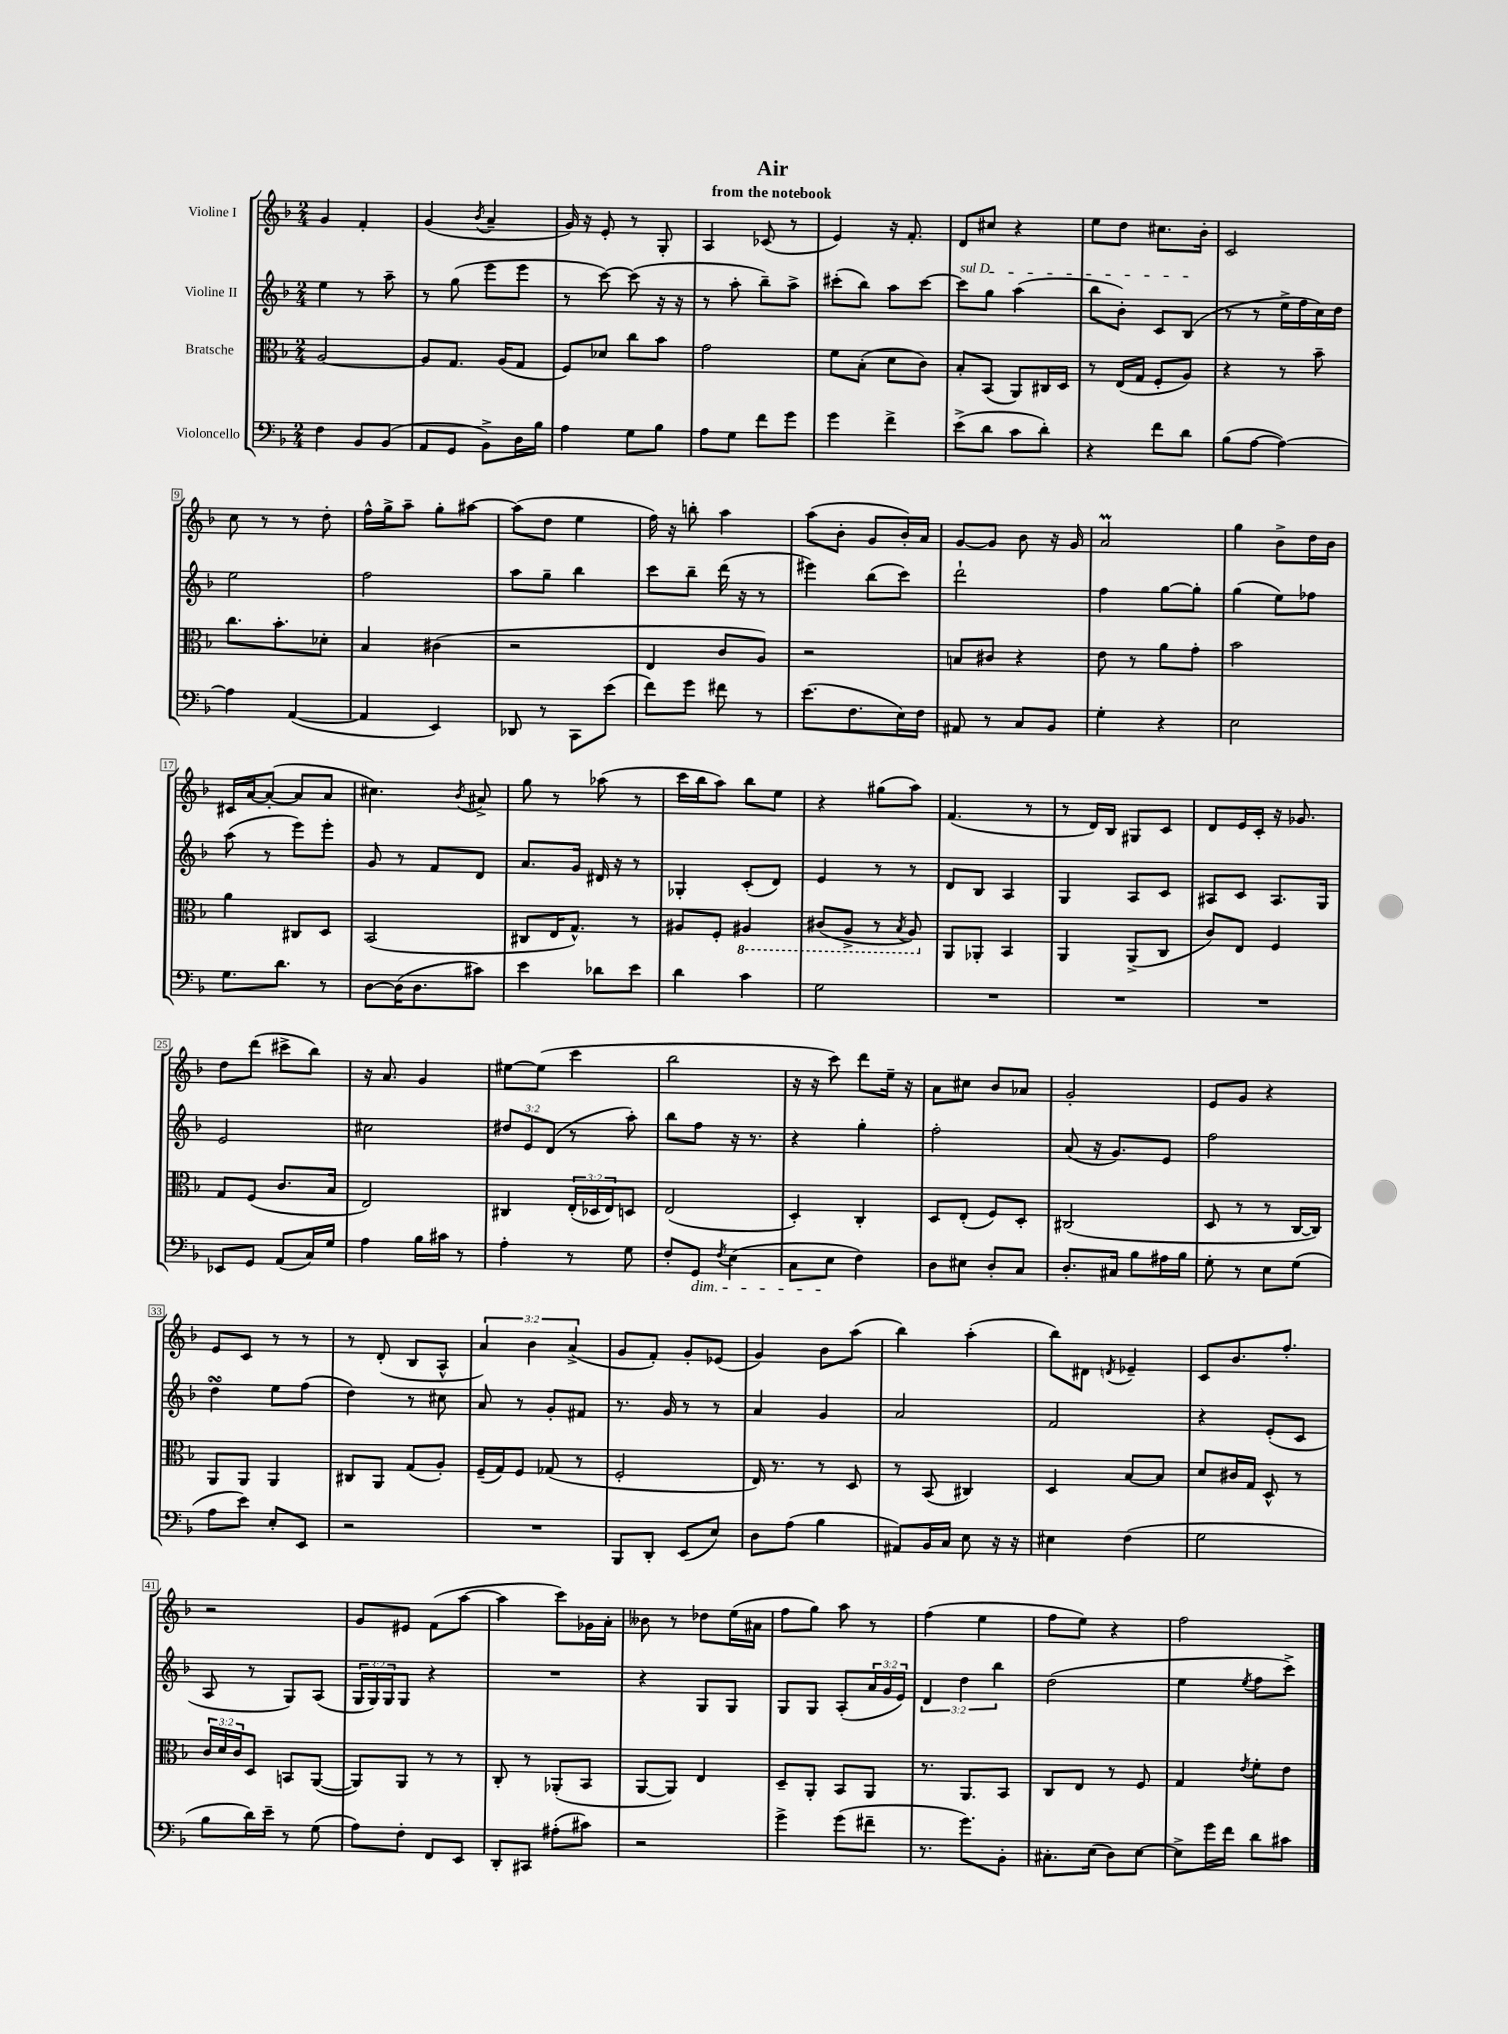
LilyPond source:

\header { title = "Air" subtitle = "from the notebook" }
<<
\new StaffGroup <<
\new Staff = "s0" \with { instrumentName = "Violine I" } {
    \clef treble \key f \major \numericTimeSignature \time 2/4 \override Staff.TupletNumber.text = #tuplet-number::calc-fraction-text
    g'4 f'4-. |
    g'4( \acciaccatura { bes'8 } a'4-- |
    g'16) r16 e'8-. r8 g8-. |
    a4 ces'8( r8 |
    e'4) r16 f'8.-. |
    d'8 cis''8 r4 |
    e''8 d''8 cis''8. bes'16-. |
    c'2 |
    c''8 r8 r8 d''8-. |
    f''16-^ g''16-> a''8-- g''8-. ais''8~ |
    ais''8( d''8 e''4 |
    f''16) r16 b''8-. a''4 |
    a''8( bes'8-. g'8 bes'16-.) a'16 |
    g'8~ g'8 bes'8 r16 g'16 |
    a'2\prall |
    g''4 bes'8-> d''16 bes'16 |
    cis'16 a'16~ a'8~-.( a'8 a'8 |
    cis''4.) \acciaccatura { bes'8 } ais'8-> |
    g''8 r8 aes''8( r8 |
    c'''16 bes''16 a''8) bes''8 e''8 |
    r4 gis''8( a''8) |
    f'4.( r8 |
    r8 d'16) bes16 gis8 c'8 |
    d'8 e'16 c'16-. r16 ges'8. |
    d''8 d'''8( cis'''8-> bes''8) |
    r16 a'8. g'4 |
    eis''8~ eis''8( c'''4 |
    bes''2 |
    r16 r16 c'''8) d'''8 e''16-- r16 |
    a'8 cis''8 bes'8 aes'8 |
    g'2-. |
    e'8 g'8 r4 |
    e'8 c'8 r8 r8 |
    r8 d'8-.( bes8 a8-^ |
    \tuplet 3/2 { a'4) bes'4 a'4->( } |
    g'8 f'8-.) g'8-. ees'8( |
    g'4) bes'8 a''8( |
    bes''4) a''4-.( |
    bes''8) dis'8 \acciaccatura { d'8 } ees'4-- |
    c'8 bes'8. f''8.-. |
    r2 |
    g'8 eis'8 f'8( a''8~ |
    a''4 c'''8) ges'16 a'16-. |
    beses'8 r8 des''8 e''16( ais'16 |
    f''8 g''8) a''8 r8 |
    f''4( e''4 |
    f''8 e''8) r4 |
    f''2 \bar "|." |
}
\new Staff = "s1" \with { instrumentName = "Violine II" } {
    \clef treble \key f \major \numericTimeSignature \time 2/4 \override Staff.TupletNumber.text = #tuplet-number::calc-fraction-text
    e''4 r8 a''8-- |
    r8 g''8( e'''8 e'''8 |
    r8 c'''8~) c'''8( r16 r16 |
    r8 a''8-. bes''8--) a''8-> |
    cis'''8-.( bes''8) a''8 cis'''8~ |
    \once \override TextSpanner.bound-details.left.text = \markup { \italic "sul D" } cis'''8\startTextSpan g''8 a''4( |
    bes''8 bes'8-.) c'8 bes8\stopTextSpan( |
    r8 r8 e''16-> f''16 c''16) d''16 |
    e''2 |
    f''2 |
    a''8 g''8-- bes''4 |
    c'''8 bes''8-- d'''16( r16 r8 |
    eis'''4) bes''8( c'''8) |
    d'''2-! |
    f''4 g''8~ g''8-. |
    g''4( e''8) fes''8 |
    a''8( r8 e'''8) e'''8-. |
    g'8 r8 f'8 d'8 |
    a'8. g'16 dis'16 r16 r8 |
    ges4-. c'8-.( d'8) |
    e'4 r8 r8 |
    d'8 bes8 a4 |
    g4 a8 c'8 |
    ais8 c'8 ais8. g16 |
    e'2 |
    cis''2 |
    \tuplet 3/2 { dis''8 e'8 d'8( } r8 a''8-.) |
    bes''8 f''8 r16 r8. |
    r4 g''4-. |
    f''2-. |
    a'8( r16 g'8.) e'8 |
    f''2 |
    d''4\turn e''8 f''8( |
    d''4) r8 cis''8 |
    a'8 r8 g'8-. fis'8 |
    r8. g'16 r8 r8 |
    a'4 g'4 |
    a'2 |
    f'2 |
    r4 e'8-.( c'8 |
    a8 r8 g8) a8( |
    \tuplet 3/2 { g16 g16) g16 } g8 r4 |
    R2 |
    r4 g8 g8 |
    g8 g8 a8-.( \tuplet 3/2 { a'16 g'16 e'16) } |
    \tuplet 3/2 { d'4 d''4 bes''4 } |
    d''2( |
    e''4 \acciaccatura { e''8 } f''8 c'''8->) \bar "|." |
}
\new Staff = "s2" \with { instrumentName = "Bratsche" } {
    \clef alto \key f \major \numericTimeSignature \time 2/4 \override Staff.TupletNumber.text = #tuplet-number::calc-fraction-text
    a2~ |
    a8 g8. a16( g8 |
    f8) des'8 c''8 bes'8 |
    g'2 |
    f'8 bes8-.( d'8 c'8) |
    bes8-. bes,8( a,8) cis16 d16 |
    r8 e16( g16 f8-. a8) |
    r4 r8 bes'8-- |
    c''8. bes'8.-. des'8-. |
    bes4 cis'4( |
    r2 |
    e4 c'8 a8) |
    r2 |
    b8 cis'8 r4 |
    e'8 r8 a'8 g'8-. |
    bes'2 |
    a'4 cis8 d8 |
    bes,2( |
    cis8 e16 g8.-^) r8 |
    ais8 f8-. \ottava #-1 ais,4 |
    cis8( a,8-> r8 \acciaccatura { bes,8 } a,8) \ottava #0 |
    a,8 aes,8-. bes,4 |
    a,4 a,8->( c8 |
    c'8) e8 f4 |
    g8 f8( c'8. bes16 |
    e2) |
    cis4 \tuplet 3/2 { e16-.( des16 e16) } d8 |
    e2( |
    d4-.) c4-. |
    d8 e8-.( f8) d8-. |
    cis2( |
    d8 r8 r8 c16~ c16) |
    a,8 a,8 a,4 |
    cis8 a,8 g8( a8-.) |
    f16--( g16) f8 ges8( r8 |
    f2-. |
    e16) r8. r8 d8 |
    r8 bes,8( cis4) |
    d4 bes8~ bes8 |
    d'8 cis'16 g16 d8-^ r8 |
    \tuplet 3/2 { c'16 d'16 c'16 } d8 b,8 a,8~( |
    a,8) a,8 r8 r8 |
    c8-. r8 aes,8-.( bes,8 |
    a,8~ a,8) e4 |
    d8-- a,8-. bes,8 a,8 |
    r8. a,8. bes,8 |
    c8 e8 r8 f8 |
    g4 \acciaccatura { e'8 } f'8-. e'8 \bar "|." |
}
\new Staff = "s3" \with { instrumentName = "Violoncello" } {
    \clef bass \key f \major \numericTimeSignature \time 2/4
    f4 bes,8 bes,8( |
    a,8 g,8 bes,8->) d16 bes16 |
    a4 g8 bes8 |
    a8 g8 f'8 g'8 |
    g'4 f'4-> |
    e'8->( d'8 c'8 d'8-.) |
    r4 f'8 d'8 |
    bes8( a8~ a4~) |
    a4 a,4~( |
    a,4 e,4) |
    des,8 r8 c,8 e'8( |
    f'8) g'8 fis'8 r8 |
    e'8.( f8. e16) f16 |
    ais,8 r8 c8 bes,8 |
    g4-. r4 |
    e2 |
    g8. d'8. r8 |
    d8~ d16( d8. cis'8) |
    e'4 des'8 e'8 |
    d'4 c'4 |
    g2 |
    R2 |
    R2 |
    R2 |
    ees,8 g,8 a,8( c16) g16 |
    a4 bes16 cis'16 r8 |
    a4-. r8 g8 |
    f8-. g,8\dim \acciaccatura { f8 } e4( |
    c8 e8\! f4) |
    d8 eis8 d8-. c8 |
    d8.-. cis16 bes8 ais16 bes16 |
    g8-. r8 e8 g8( |
    a8 e'8) e8-. e,8 |
    r2 |
    R2 |
    bes,,8 d,8-. e,8( e8) |
    d8 a8( bes4 |
    ais,8) bes,16 c16 e8 r16 r16 |
    eis4 f4( |
    g2 |
    bes8 d'16) e'16-- r8 g8( |
    a8) f8-. f,8 e,8 |
    d,8-. cis,8 ais8-.( cis'8) |
    r2 |
    g'4-> g'8( fis'8-- |
    r8. g'8.) bes,8-. |
    cis8.-. e16( d8) e8~ |
    e8-> g'16 f'16 d'8 cis'8 \bar "|." |
}
>>
>>
\layout { \context { \Score \override BarNumber.stencil = #(make-stencil-boxer 0.1 0.3 ly:text-interface::print) } }
